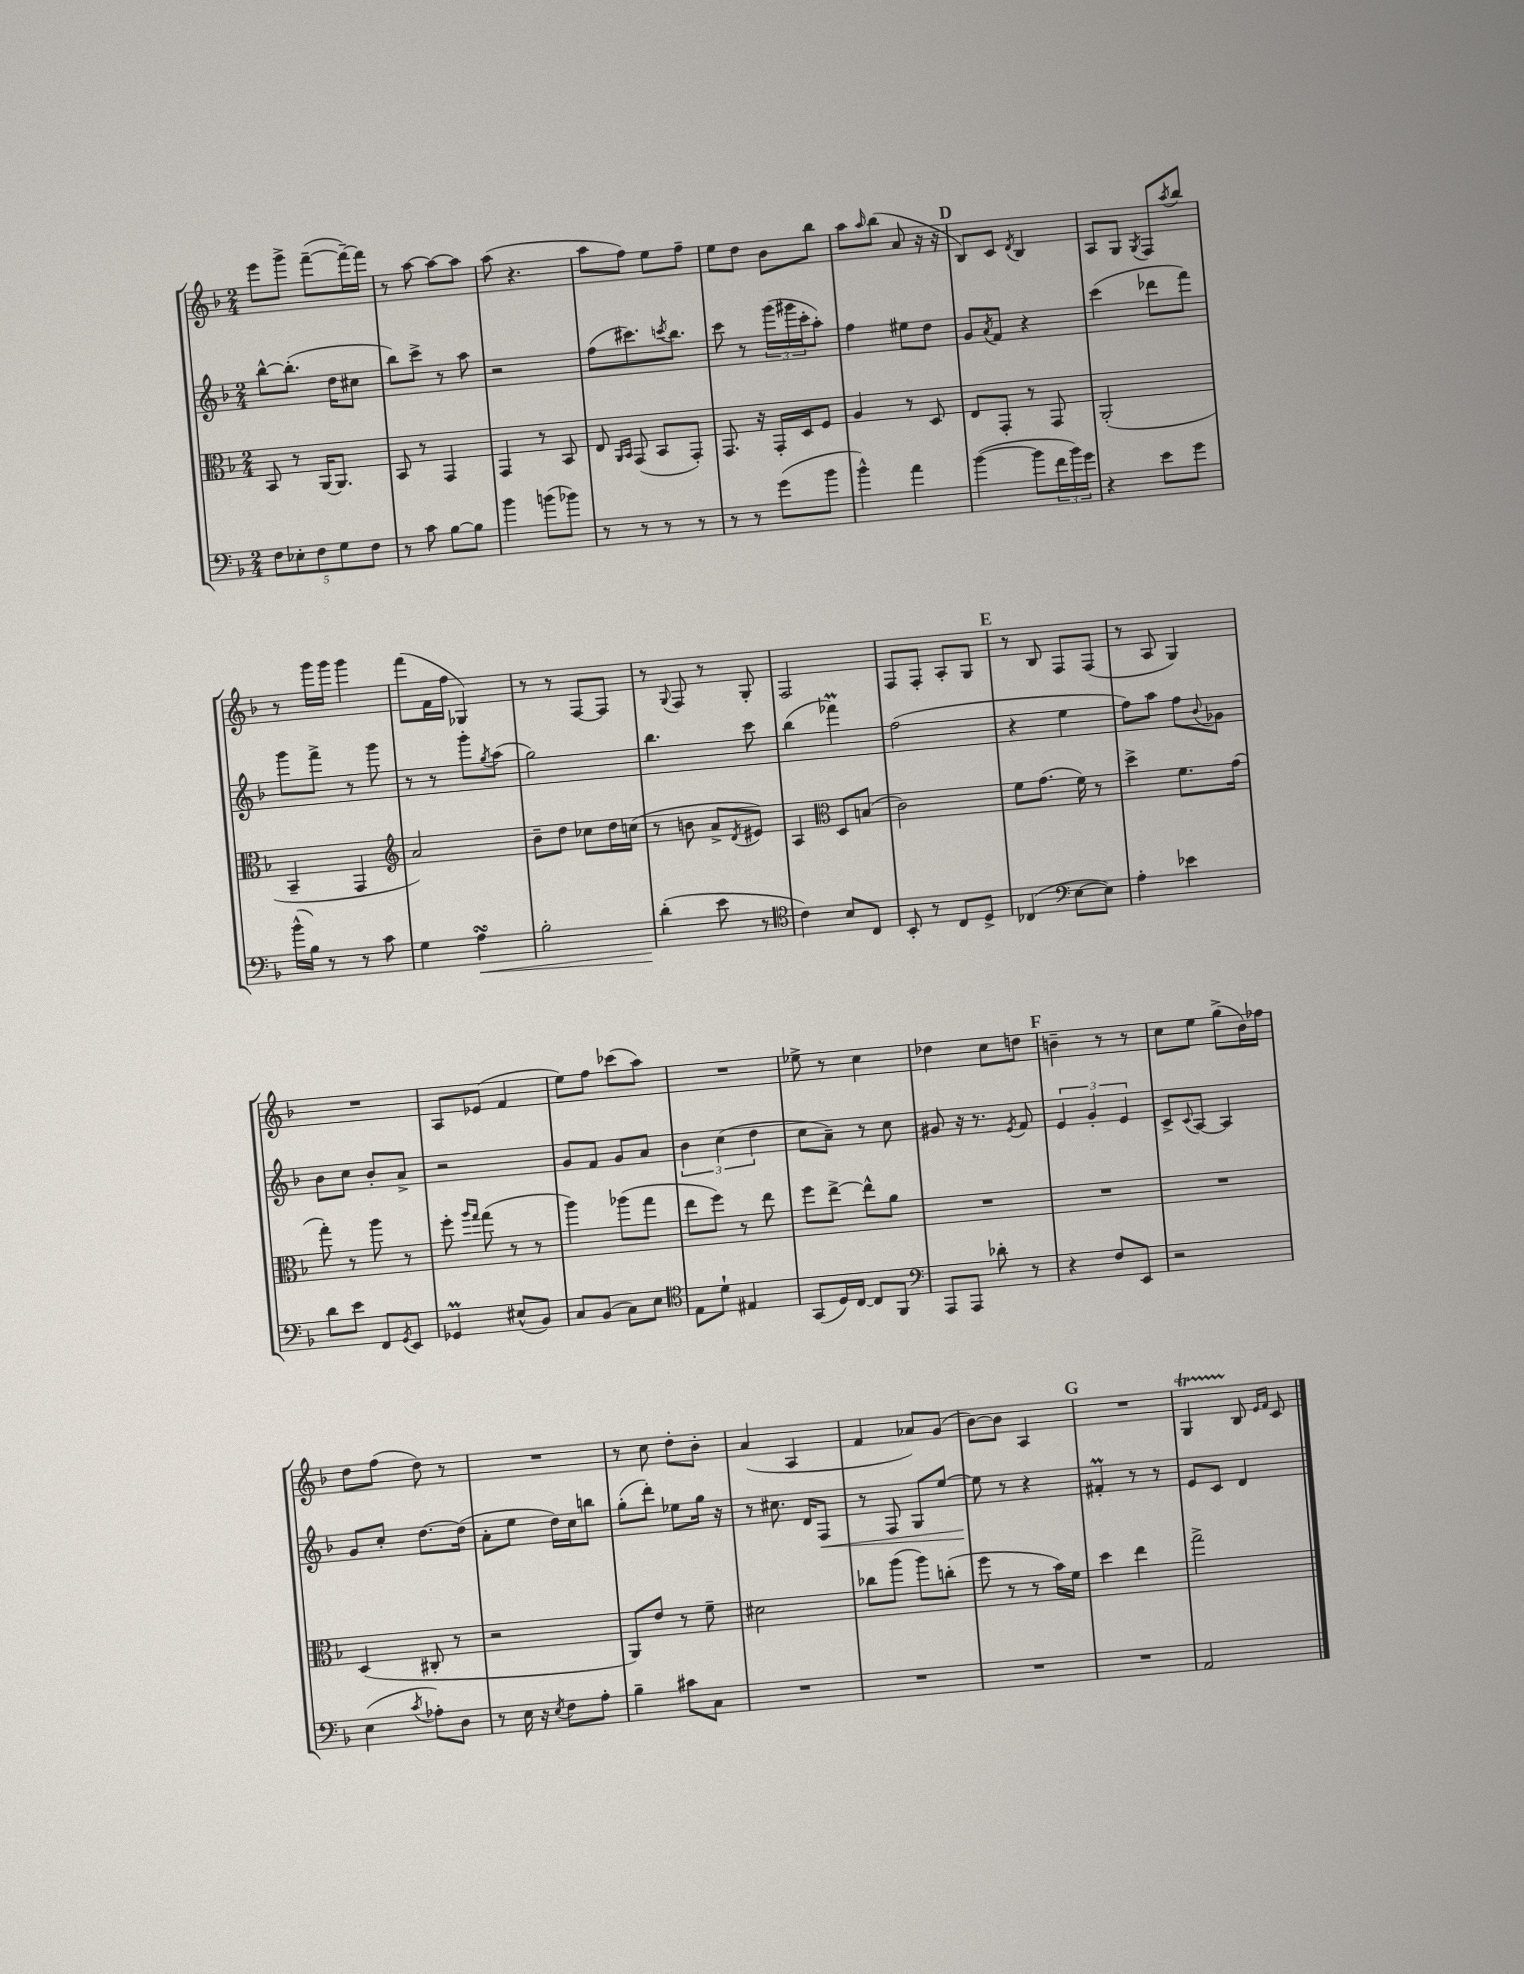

**kern	**dynam	**kern	**kern	**dynam	**kern
*part4	*part4	*part3	*part2	*part2	*part1
*staff4	*staff4	*staff3	*staff2	*staff2	*staff1
*clefF4	*	*clefC3	*clefG2	*	*clefG2
*k[b-]	*	*k[b-]	*k[b-]	*	*k[b-]
*M2/4	*	*M2/4	*M2/4	*	*M2/4
=14	=14	=14	=14	=14	=14
10F\L	.	8BB-/	[8bb-^^\L	.	8eee\L
10E-X'\	.	.	.	.	.
.	.	8r	(8.bb-'\J]	.	8ggg^\J
10F\	.	.	.	.	.
.	.	[16AA/KL	.	.	([8fff~\L
10G\	.	.	.	.	.
.	.	8.AA/J]	16dd\KL	.	.
.	.	.	8cc#X\J	.	16fff~\L_)
10F\J	.	.	.	.	.
.	.	.	.	.	16fff\JJ]
=15	=15	=15	=15	=15	=15
8r	.	8BB-/	8bb-\L)	.	8r
8c\	.	8r	8ccc^\J	.	[8aa\
[8B-\L	.	4GG/	8r	.	8aa\L_
8B-\J]	.	.	8aa\	.	8aa\J]
=16	=16	=16	=16	=16	=16
4b-\	.	4GG/	2r	.	(8aa\
.	.	.	.	.	4.r
(8bn\L	.	8r	.	.	.
8b-X\J)	.	8BB-/	.	.	.
=17	=17	=17	=17	=17	=17
8r	.	8E/	(8ff\L	.	8aa\L
.	.	16qqAA/LL	.	.	.
.	.	16qqBB-/JJ	.	.	.
8r	.	(8GG/	8.ccc#X\)	.	8ff\J)
8r	.	8BB-/L	.	.	8ee\L
.	.	.	8qcccn/	.	.
.	.	.	8.bb-\J	.	.
8r	.	8GG'/J)	.	.	8ff~\J
=18	=18	=18	=18	=18	=18
8r	.	8.GG/	8ccc\	.	8ee\L
8r	.	.	8r	.	8dd\J
.	.	16r	.	.	.
(8g\L	.	16GG'/LL	(24ggg\LL	.	8b-\L
.	.	.	24ggg#X\	.	.
.	.	16D/J	.	.	.
.	.	.	24ccc'\J	.	.
8b-\J	.	8F/J	8aa'\J)	.	8bb-\J
=19	=19	=19	=19	=19	=19
4b-^^\)	.	4A/	4ff\	.	8aa\L
.	.	.	.	.	16qqaa/
.	.	.	.	.	(8bb-\J
4a\	.	8r	8ee#X\L	.	8a/
.	.	8D/	8dd\J	.	16r
.	.	.	.	.	16r
!!LO:REH:place=s1:t=D
=20	=20	=20	=20	=20	=20
([4b-\	.	8E/L	8g/L	.	8B-/L)
.	.	.	8qa/	.	.
.	.	8GG'/J	8f/J	.	8c/J
.	.	.	.	.	8qd/
8b-\L]	.	8r	4r	.	4B-/
24f\L	.	8GG/	.	.	.
24b-\)	.	.	.	.	.
24g\JJ	.	.	.	.	.
=21	=21	=21	=21	=21	=21
4r	.	(2AA'/	(4ccc\	.	8A/L
.	.	.	.	.	8G/J
.	.	.	.	.	8qG/
8e\L	.	.	8ddd-X\L	.	8F/L
.	.	.	.	.	8qaa/
8g\J	.	.	8fff\J)	.	8bb-/J
!!LO:LB:g=z
=22	=22	=22	=22	=22	=22
(16b-^^\LL	.	4BB-~/	8ggg\L	.	8r
16B-\JJ)	.	.	.	.	.
8r	.	.	8fff^\J	.	16ggg\LL
.	.	.	.	.	16ggg\JJ
8r	.	4GG/	8r	.	4ggg\
8c\	.	.	8ggg\	.	.
=23	=23	=23	=23	=23	=23
*	*	*clefG2	*	*	*
4G\	.	2a/)	8r	.	(8fff\L
.	.	.	8r	.	16f\L
.	.	.	.	.	16ff\JJ
!	!LO:HP:b	!	!	!	!
4AsSsS\	<	.	8ggg'\L	.	4G-X/)
.	.	.	8qgg/	.	.
.	.	.	(8aa\J	.	.
=24	=24	=24	=24	=24	=24
2B-'\	.	8b-~\L	2gg\)	.	8r
.	.	8dd\J	.	.	8r
.	.	8cc-X\L	.	.	[8F/L
.	.	16dd\L	.	.	8F/J]
.	.	(16ccn\JJ	.	.	.
=25	=25	=25	=25	=25	=25
(4d'\	.	8r	4.bb-\	.	8r
.	.	.	.	.	8qqG/
.	.	8bn\	.	.	8F/
8e\	[	8a^/L	.	.	8r
.	.	8qd/	.	.	.
8r	.	8e#X/J)	8ccc\	.	8G'/
=26	=26	=26	=26	=26	=26
*clefC4	*	*	*	*	*
4c\)	.	4A/	(4bb-\	.	2F/
*	*	*clefC3	*	*	*
8B-/L	.	8D/L	4fff-XM\)	.	.
8C/J	.	(8Bn/J	.	.	.
=27	=27	=27	=27	=27	=27
8BB-'/	.	2c\)	(2ff\	.	8F/L
8r	.	.	.	.	8F'/J
8C/L	.	.	.	.	8A'/L
8D^/J	.	.	.	.	8G/J
!!LO:REH:place=s1:t=E
=28	=28	=28	=28	=28	=28
(4C-X/	.	8f\L	4r	.	8r
.	.	(8.g\J	.	.	8B-/
*clefF4	*	*	*	*	*
[8E\L	.	.	4ee\	.	8F/L
.	.	16f\)	.	.	.
8E\J])	.	8r	.	.	(8F/J
=29	=29	=29	=29	=29	=29
4A'\	.	4dd^\	8ff\L)	.	8r
.	.	.	8aa\J	.	8A/
4e-X\	.	8.f\L	8ff\L	.	4G/)
.	.	.	8qqb-/	.	.
.	.	.	8g-X\J	.	.
.	.	(16g\Jk	.	.	.
!!LO:LB:g=z
=30	=30	=30	=30	=30	=30
8d\L	.	8gg'\)	8b-\L	.	2r
8e\J	.	8r	8cc\J	.	.
8FF/L	.	8aa\	8b-'/L	.	.
8qGG/	.	.	.	.	.
8EE/J	.	8r	8a^/J	.	.
=31	=31	=31	=31	=31	=31
4GG-XM/	.	8ff'\	2r	.	8A/L
.	.	16qqaa/LL	.	.	.
.	.	16qqgg/JJ	.	.	.
.	.	(8gg\	.	.	(8e-X/J
(8E#X^^/L	.	8r	.	.	4f/
8BB-/J)	.	8r	.	.	.
=32	=32	=32	=32	=32	=32
8C/L	.	4aa\)	8g/L	.	8ee\L)
(8BB-/J	.	.	8f/J	.	8ff\J
8C\L)	.	(8aa-X\L	8g/L	.	(8ccc-X\L
8E\J	.	8gg\J	8a/J	.	8aa\J)
=33	=33	=33	=33	=33	=33
*clefC4	*	*	*	*	*
8E\L	.	8ee\L	6b-\	.	2r
8d`\J	.	8ff\J)	.	.	.
.	.	.	(6cc\	.	.
4E#X/	.	8r	.	.	.
.	.	.	6dd\	.	.
.	.	8ee\	.	.	.
=34	=34	=34	=34	=34	=34
(8GG/L	.	8ff\L	8cc\L	.	8ee-X^\
16D/L)	.	[8ee^\J	8a~\J)	.	8r
[16C/JJ	.	.	.	.	.
8C/L]	.	8ee^^\L]	8r	.	4cc\
8FF/J	.	8a\J	8cc\	.	.
=35	=35	=35	=35	=35	=35
*clefF4	*	*	*	*	*
8AAA/L	.	2r	8g#X/	.	4dd-X\
8AAA/J	.	.	16r	.	.
.	.	.	8.r	.	.
8d-X'\	.	.	.	.	8cc\L
.	.	.	8qe/	.	.
8r	.	.	8f/	.	8ddn\J
!!LO:REH:place=s1:t=F
=36	=36	=36	=36	=36	=36
4r	.	2r	6e/	.	4bn~\
.	.	.	6g'/	.	.
8F/L	.	.	.	.	8r
.	.	.	6e/	.	.
8EE/J	.	.	.	.	8r
=37	=37	=37	=37	=37	=37
2r	.	2r	8c^/L	.	8cc\L
.	.	.	8qqc/	.	.
.	.	.	[8A/J	.	8ee\J
.	.	.	4A/]	.	(8gg^\L
.	.	.	.	.	16b-\L)
.	.	.	.	.	16ff-X\JJ
!!LO:LB:g=z
=38	=38	=38	=38	=38	=38
(4E\	.	(4D/	8g/L	.	8dd\L
.	.	.	8cc'/J	.	(8ff\J
8qc/	.	.	.	.	.
8A-X'\L)	.	8C#X'/	[8.dd\L	.	8dd\)
8D\J	.	8r	.	.	8r
.	.	.	(16dd\Jk]	.	.
=39	=39	=39	=39	=39	=39
8r	.	2r	8a'\L	.	2r
16E\	.	.	8ee\J	.	.
16r	.	.	.	.	.
8qE/	.	.	.	.	.
8F\L	.	.	16dd\LL)	.	.
.	.	.	16cc\J	.	.
8A'\J	.	.	8bbn\J	.	.
=40	=40	=40	=40	=40	=40
4B-~\	.	8AA/L)	(8gg'\L	.	8r
.	.	8e/J	8ddd'\J)	.	8cc\
8c#X\L	.	8r	8ee-X\L	.	8dd'\L
8C\J	.	8f~\	16gg\Jk	.	8b-'\J
.	.	.	16r	.	.
=41	=41	=41	=41	=41	=41
2r	.	2d#X\	8r	.	(4a/
.	.	.	8.cc#X\	.	.
.	.	.	.	.	4A/
.	.	.	16d/KL	.	.
!	!	!	!	!LO:HP:b	!
.	.	.	8F/J	<	.
=42	=42	=42	=42	=42	=42
2r	.	8cc-X\L	8r	.	4f/
.	.	(8aa\J	8F/	.	.
.	.	8aa\L)	8G/L	.	8a-X/L)
.	.	(8ccn'\J	[8ee/J	.	(8g/J
=43	=43	=43	=43	=43	=43
2r	.	8ff\	8ee\]	.	[8b-\L)
.	.	8r	8r	[	8b-\J]
.	.	8r	4r	.	4A/
.	.	16b-\LL)	.	.	.
.	.	16f\JJ	.	.	.
!!LO:REH:place=s1:t=G
=44	=44	=44	=44	=44	=44
2r	.	4dd\	4f#Xm'/	.	2r
.	.	4ee\	8r	.	.
.	.	.	8r	.	.
=45	=45	=45	=45	=45	=45
2AA/	.	2gg^\	8e/L	.	4GT/
.	.	.	8c/J	.	.
.	.	.	4d/	.	8B-/
.	.	.	.	.	16qqe/LL
.	.	.	.	.	16qqf/JJ
.	.	.	.	.	8c/
==	==	==	==	==	==
*-	*-	*-	*-	*-	*-
